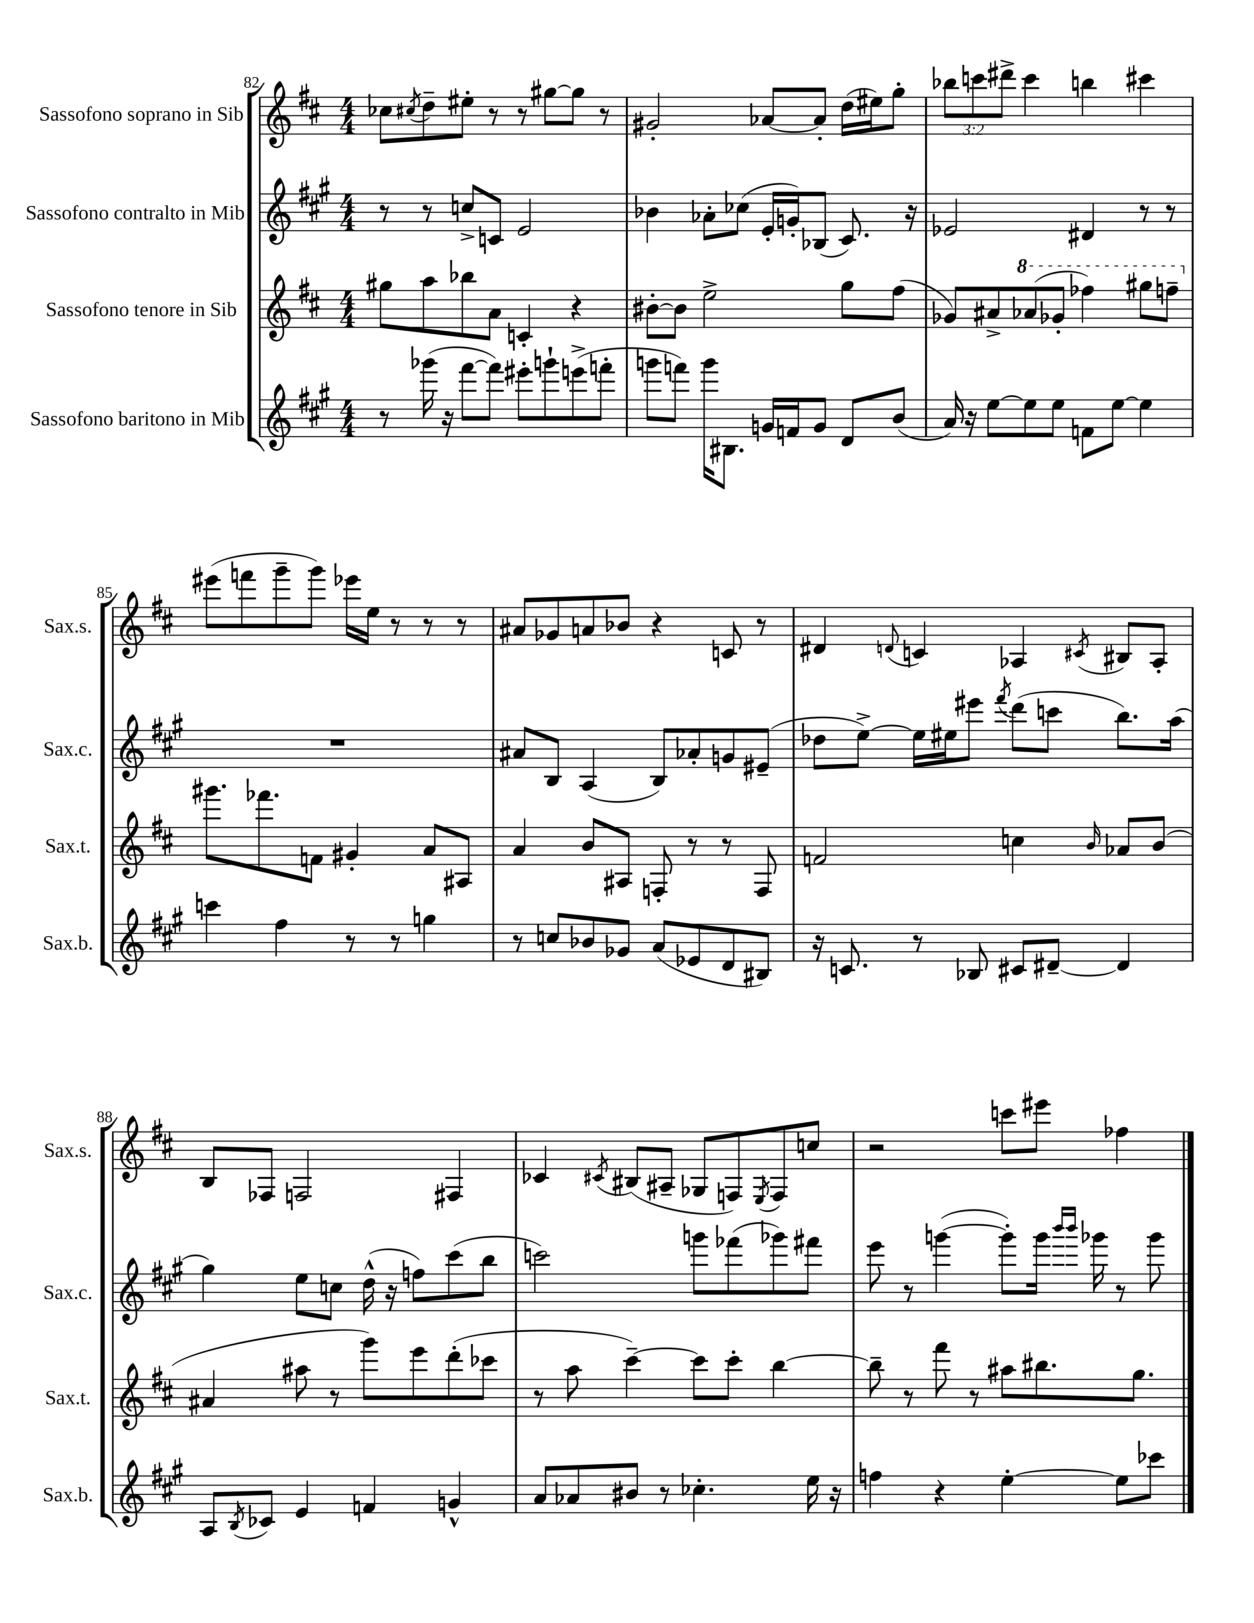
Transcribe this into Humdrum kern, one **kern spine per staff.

**kern	**kern	**kern	**kern
*staff4	*staff3	*staff2	*staff1
*clefG2	*clefG2	*clefG2	*clefG2
*k[f#c#g#]	*k[f#c#]	*k[f#c#g#]	*k[f#c#]
*M4/4	*M4/4	*M4/4	*M4/4
8r	8gg#	8r	8cc-
.	.	.	8qcc#
(16ggg-	8aa	8r	8dd~
16r	.	.	.
[8fff#	8bb-	8cc^	8ee#'
8fff#])	8a	8c	8r
8eee#'	4c'	2e	8r
8ggg`	.	.	[8gg#
(8eee^	4r	.	8gg#]
8fff'	.	.	8r
=	=	=	=
8ggg	[8b#'	4b-	2g#'
8fff)	8b#]	.	.
16ggg	2ee^	8a-'	.
8.B#	.	.	.
.	.	(8cc-	.
16g	.	16e'	[8a-
16f	.	16g')	.
8g	.	(8B-	8a-']
8d	8gg	8.c#)	(16dd
.	.	.	16ee#)
(8b	(8ff#	.	8gg'
.	.	16r	.
=	=	=	=
16a)	8g-)	2e-	12bb-
16r	.	.	.
.	.	.	12ccc
[8ee	8a#^	.	.
.	.	.	12ddd#^
8ee]	(8aa-	.	4ccc
8ee	8gg-'	.	.
8f	4fff-)	4d#	4bb
[8ee	.	.	.
4ee]	8ggg#	8r	4ccc#
.	8fff~	8r	.
=	=	=	=
4ccc	8.ggg#	1r	(8eee#
.	.	.	8fff
.	8.fff-	.	.
4ff#	.	.	8ggg~
.	8f	.	8ggg)
8r	4g#'	.	16eee-
.	.	.	16ee
8r	.	.	8r
4gg	8a	.	8r
.	8A#	.	8r
=	=	=	=
8r	4a	8a#	8a#
8cc	.	8B	8g-
8b-	8b	(4A	8a
8g-	8A#	.	8b-
(8a	8F'	8B)	4r
8e-	8r	8a-'	.
8d	8r	8g	8c
8B#)	8F	(8e#~	8r
=	=	=	=
16r	2f	8dd-	4d#
8.c	.	.	.
.	.	[8ee^)	.
.	.	.	8qqd
8r	.	16ee]	4c
.	.	16ee#	.
8B-	.	8eee#	.
.	.	8qfff#	.
8c#	4cc	(8ddd	4A-
[8d#~	.	8ccc	.
.	16qqb	.	8qc#
4d#]	8a-	8.bb)	8B#
.	(8b	.	8A-'
.	.	(16aa	.
=	=	=	=
8A	4a#	4gg#)	8B
8qB	.	.	.
8c-	.	.	8F-
4e	8aa#	8ee	2F
.	8r	8cc	.
4f	8ggg)	(16dd^^	.
.	.	16r	.
.	8eee	8ff)	.
4g^^	(8ddd'	(8ccc#	4F#
.	8ccc-	8bb	.
=	=	=	=
8a	8r	2ccc)	4c-
8a-	8aa	.	.
.	.	.	8qc#
8b#	[4ccc#~)	.	(8B#
8r	.	.	8A#~
4.cc-'	8ccc#]	8ggg	8G-
.	8ccc#'	(8fff-	8F)
.	.	.	8qE
.	[4bb	8ggg-)	8F
16ee	.	8fff#	8cc
16r	.	.	.
=	=	=	=
4ff	8bb~]	8eee	2r
.	8r	8r	.
4r	8fff#	([4ggg	.
.	8r	.	.
[4ee'	8aa#	8ggg'])	8ccc
.	8.bb#	16ggg	8eee#
.	.	16qqbbb	.
.	.	16qqbbb	.
.	.	16ggg-	.
8ee]	.	8r	4ff-
.	8.gg	.	.
8ccc-	.	8ggg-	.
==	==	==	==
*-	*-	*-	*-
